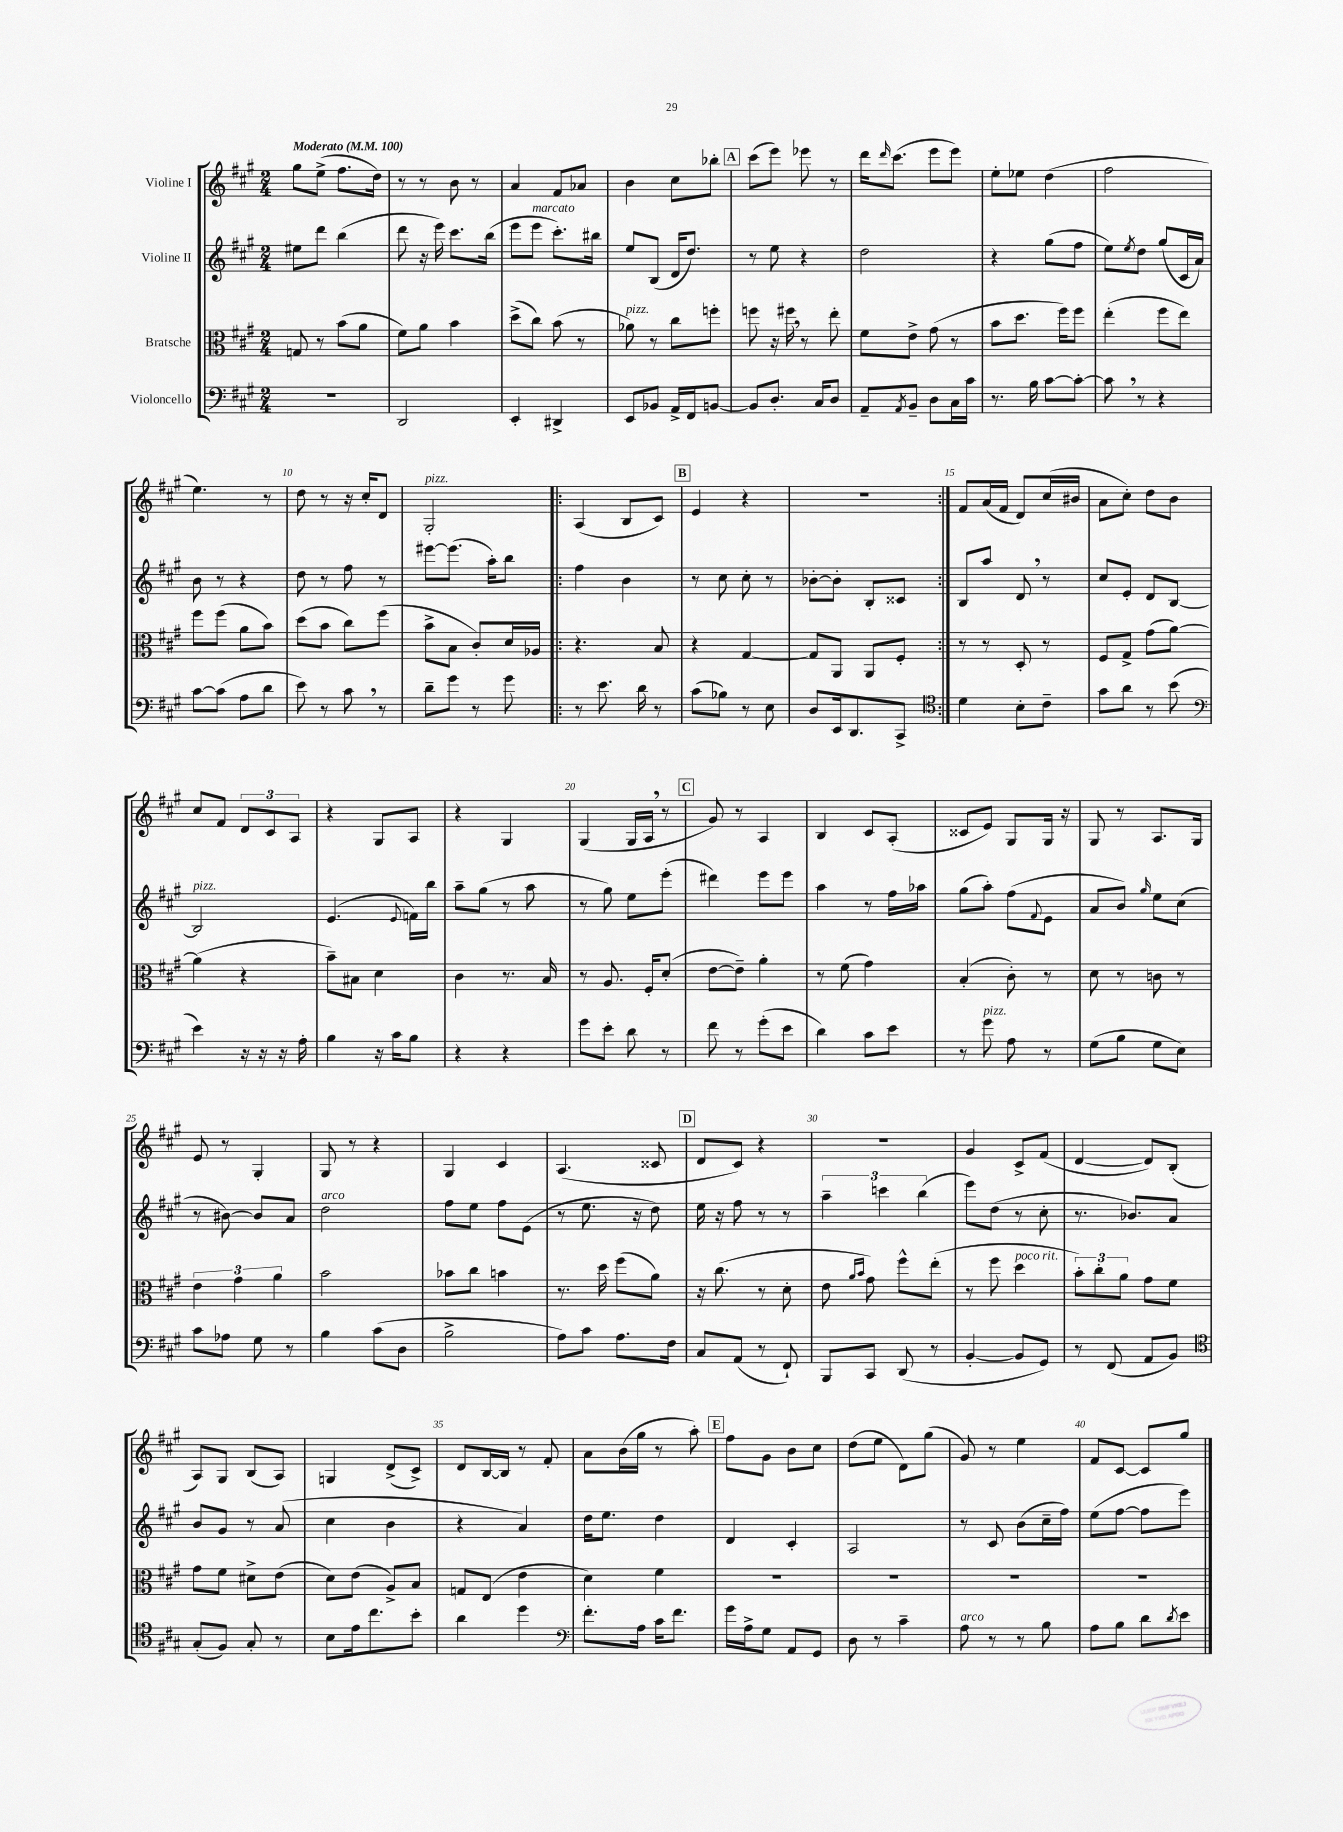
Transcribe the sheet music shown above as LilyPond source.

<<
\new StaffGroup <<
\new Staff = "s0" \with { instrumentName = "Violine I" } {
    \clef treble \key a \major \numericTimeSignature \time 2/4 \tempo "Moderato" 4 = 100
    gis''8 e''8->( fis''8. d''16) |
    r8 r8 b'8 r8 |
    a'4 fis'8 aes'8 |
    b'4 cis''8 bes''8-. |
    \mark \markup { \box "A" } cis'''8( e'''8) ees'''8 r8 |
    d'''16 \grace { d'''16 } cis'''8.( e'''8 e'''8) |
    e''8-. ees''8 d''4( |
    fis''2 |
    e''4.) r8 |
    d''8 r8 r16 cis''16-. d'8 |
    gis2-.^\markup { \italic "pizz." } |
    \repeat volta 2 { a4( b8 cis'8) |
    \mark \markup { \box "B" } e'4 r4 |
    r2 | }
    fis'8 a'16( fis'16 d'8) cis''16( bis'16 |
    a'8 cis''8-.) d''8 b'8 |
    cis''8 fis'8 \tuplet 3/2 { d'8 cis'8 a8 } |
    r4 gis8 a8 |
    r4 gis4 |
    gis4( gis16 a16 \breathe r8 |
    \mark \markup { \box "C" } gis'8) r8 a4 |
    b4 cis'8 a8-.( |
    cisis'8 e'8) gis8 gis16 r16 |
    gis8 r8 a8. gis16 |
    e'8 r8 gis4-. |
    gis8 r8 r4 |
    gis4 cis'4 |
    a4.( cisis'8 |
    \mark \markup { \box "D" } d'8 cis'8) r4 |
    R2 |
    gis'4 cis'8-> fis'8( |
    d'4~ d'8) b8-.( |
    a8) gis8 b8( a8) |
    g4 d'8->( cis'8->) |
    d'8 b16~ b16 r8 fis'8-. |
    a'8 b'16( gis''16 r8 a''8-.) |
    \mark \markup { \box "E" } fis''8 gis'8 b'8 cis''8 |
    d''8( e''8 d'8) gis''8( |
    gis'8) r8 e''4 |
    fis'8 cis'8~ cis'8 gis''8 \bar "|." |
}
\new Staff = "s1" \with { instrumentName = "Violine II" } {
    \clef treble \key a \major \numericTimeSignature \time 2/4
    eis''8 d'''8 b''4( |
    d'''8 r16 e'''16) cis'''8. b''16( |
    e'''8 e'''8^\markup { \italic "marcato" } cis'''8.-.) bis''16 |
    e''8 b8( d'16 d''8.) |
    \mark \markup { \box "A" } r8 e''8 r4 |
    d''2 |
    r4 gis''8( fis''8 |
    e''8) \acciaccatura { e''8 } d''8 gis''8( cis'16 a'16) |
    b'8 r8 r4 |
    d''8 r8 fis''8 r8 |
    eis'''8~ eis'''8.( a''16-.) b''8 |
    \repeat volta 2 { fis''4 b'4 |
    \mark \markup { \box "B" } r8 cis''8 cis''8-. r8 |
    bes'8~-. bes'8-. b8-. cisis'8 | }
    b8 a''8 d'8 \breathe r8 |
    cis''8 e'8-. d'8 b8~ |
    b2^\markup { \italic "pizz." } |
    e'4.( \appoggiatura { e'8 } f'16) b''16 |
    a''8-- gis''8( r8 a''8 |
    r8 gis''8) e''8 e'''8-.( |
    \mark \markup { \box "C" } dis'''4) e'''8 e'''8 |
    a''4 r8 fis''16 aes''16 |
    gis''8( a''8-.) fis''8( \appoggiatura { fis'8 } e'8 |
    a'8 b'8) \grace { gis''16 } e''8 cis''8( |
    r8 bis'8~) bis'8 a'8 |
    d''2^\markup { \italic "arco" } |
    fis''8 e''8 fis''8 e'8( |
    r8 e''8. r16 d''8) |
    \mark \markup { \box "D" } e''16 r16 fis''8 r8 r8 |
    \tuplet 3/2 { a''4-- c'''4 b''4( } |
    e'''8) d''8( r8 cis''8-. |
    r8. bes'8.) a'8 |
    b'8 gis'8 r8 a'8( |
    cis''4 b'4 |
    r4 a'4) |
    d''16 e''8. d''4 |
    \mark \markup { \box "E" } d'4 cis'4-. |
    a2 |
    r8 cis'8 b'8( cis''16-- fis''16) |
    e''8( fis''8~ fis''8 e'''8) \bar "|." |
}
\new Staff = "s2" \with { instrumentName = "Bratsche" } {
    \clef alto \key a \major \numericTimeSignature \time 2/4
    g8 r8 b'8( a'8 |
    fis'8) a'8 b'4 |
    d''8->( cis''8) b'8( r8 |
    aes'8^\markup { \italic "pizz." }) r8 cis''8 f''8-. |
    \mark \markup { \box "A" } f''8 r16 fis''16 \breathe r8 e''8-. |
    fis'8 e'8-> gis'8( r8 |
    b'8 d''8. fis''16) fis''8 |
    e''4-.( fis''8 e''8) |
    fis''8 fis''8( a'8 b'8) |
    d''8( b'8 cis''8) fis''8( |
    b'8-> b8 cis'8-.) d'16 aes16 |
    \repeat volta 2 { r4. b8 |
    \mark \markup { \box "B" } r4 gis4~ |
    gis8 a,8 a,8 fis8-. | }
    r8 r8 d8-. r8 |
    fis8 gis8-> gis'8( a'8~) |
    a'4( r4 |
    b'8--) bis8 d'4 |
    cis'4 r8. b16 |
    r8 a8. fis16-. d'8-.( |
    \mark \markup { \box "C" } e'8~ e'8--) a'4-. |
    r8 fis'8( gis'4) |
    b4-.( cis'8-.) r8 |
    d'8 r8 c'8 r8 |
    \tuplet 3/2 { e'4 gis'4 a'4 } |
    b'2 |
    bes'8 cis''8 b'4 |
    r8. d''16 fis''8( a'8) |
    \mark \markup { \box "D" } r16 cis''8.( r8 d'8-. |
    e'8 \grace { a'16 b'16 } gis'8) fis''8-^ e''8-.( |
    r8 fis''8 d''4^\markup { \italic "poco rit." } |
    \tuplet 3/2 { b'8-.) cis''8-. a'8 } gis'8 fis'8 |
    gis'8 fis'8 dis'8-> e'8( |
    d'8) e'8( a8->) b8 |
    g8 e8( e'4 |
    d'4) fis'4 |
    \mark \markup { \box "E" } R2 |
    R2 |
    R2 |
    R2 \bar "|." |
}
\new Staff = "s3" \with { instrumentName = "Violoncello" } {
    \clef bass \key a \major \numericTimeSignature \time 2/4
    R2 |
    d,2 |
    e,4-. dis,4-> |
    e,8 bes,8 a,16-> fis,16 b,8~ |
    \mark \markup { \box "A" } b,8 d8.-. cis16 d8 |
    a,8-- \acciaccatura { a,8 } b,8-- d8 cis16 cis'16 |
    r8. b16 cis'8~ cis'8~-. |
    cis'8 \breathe r8 r4 |
    cis'8~ cis'8( a8 d'8 |
    e'8) r8 cis'8 \breathe r8 |
    d'8-- gis'8 r8 gis'8 |
    \repeat volta 2 { r8 e'8. d'16 r8 |
    \mark \markup { \box "B" } cis'8( bes8) r8 e8 |
    d8 e,16 d,8. cis,8-> | }
    \clef tenor d'4 b8-. cis'8-- |
    gis'8 a'8 r8 b'8( |
    \clef bass e'4) r16 r16 r16 a16-. |
    b4 r16 cis'16 b8 |
    r4 r4 |
    gis'8 e'8-. d'8 r8 |
    \mark \markup { \box "C" } fis'8 r8 gis'8-.( e'8 |
    d'4) cis'8 e'8 |
    r8 gis'8^\markup { \italic "pizz." } a8 r8 |
    gis8( b8 gis8 e8) |
    cis'8 aes8 gis8 r8 |
    b4 cis'8( d8 |
    b2-> |
    a8) cis'8 a8. fis16 |
    \mark \markup { \box "D" } cis8 a,8( r8 fis,8-!) |
    b,,8 cis,8 d,8( r8 |
    b,4~-. b,8 gis,8) |
    r8 fis,8( a,8 b,8) |
    \clef tenor gis8-.( fis8) gis8-. r8 |
    b8 e'16 cis''8. b'8-. |
    a'4 d''4 |
    \clef bass fis'8.-. a16 cis'16 fis'8. |
    \mark \markup { \box "E" } gis'16 a16-> gis8 a,8 gis,8 |
    d8 r8 cis'4-- |
    a8^\markup { \italic "arco" } r8 r8 b8 |
    a8 b8 d'8 \acciaccatura { d'8 } e'8 \bar "|." |
}
>>
>>
\layout { \context { \Score \override BarNumber.break-visibility = ##(#f #t #t) barNumberVisibility = #(every-nth-bar-number-visible 5) } }
